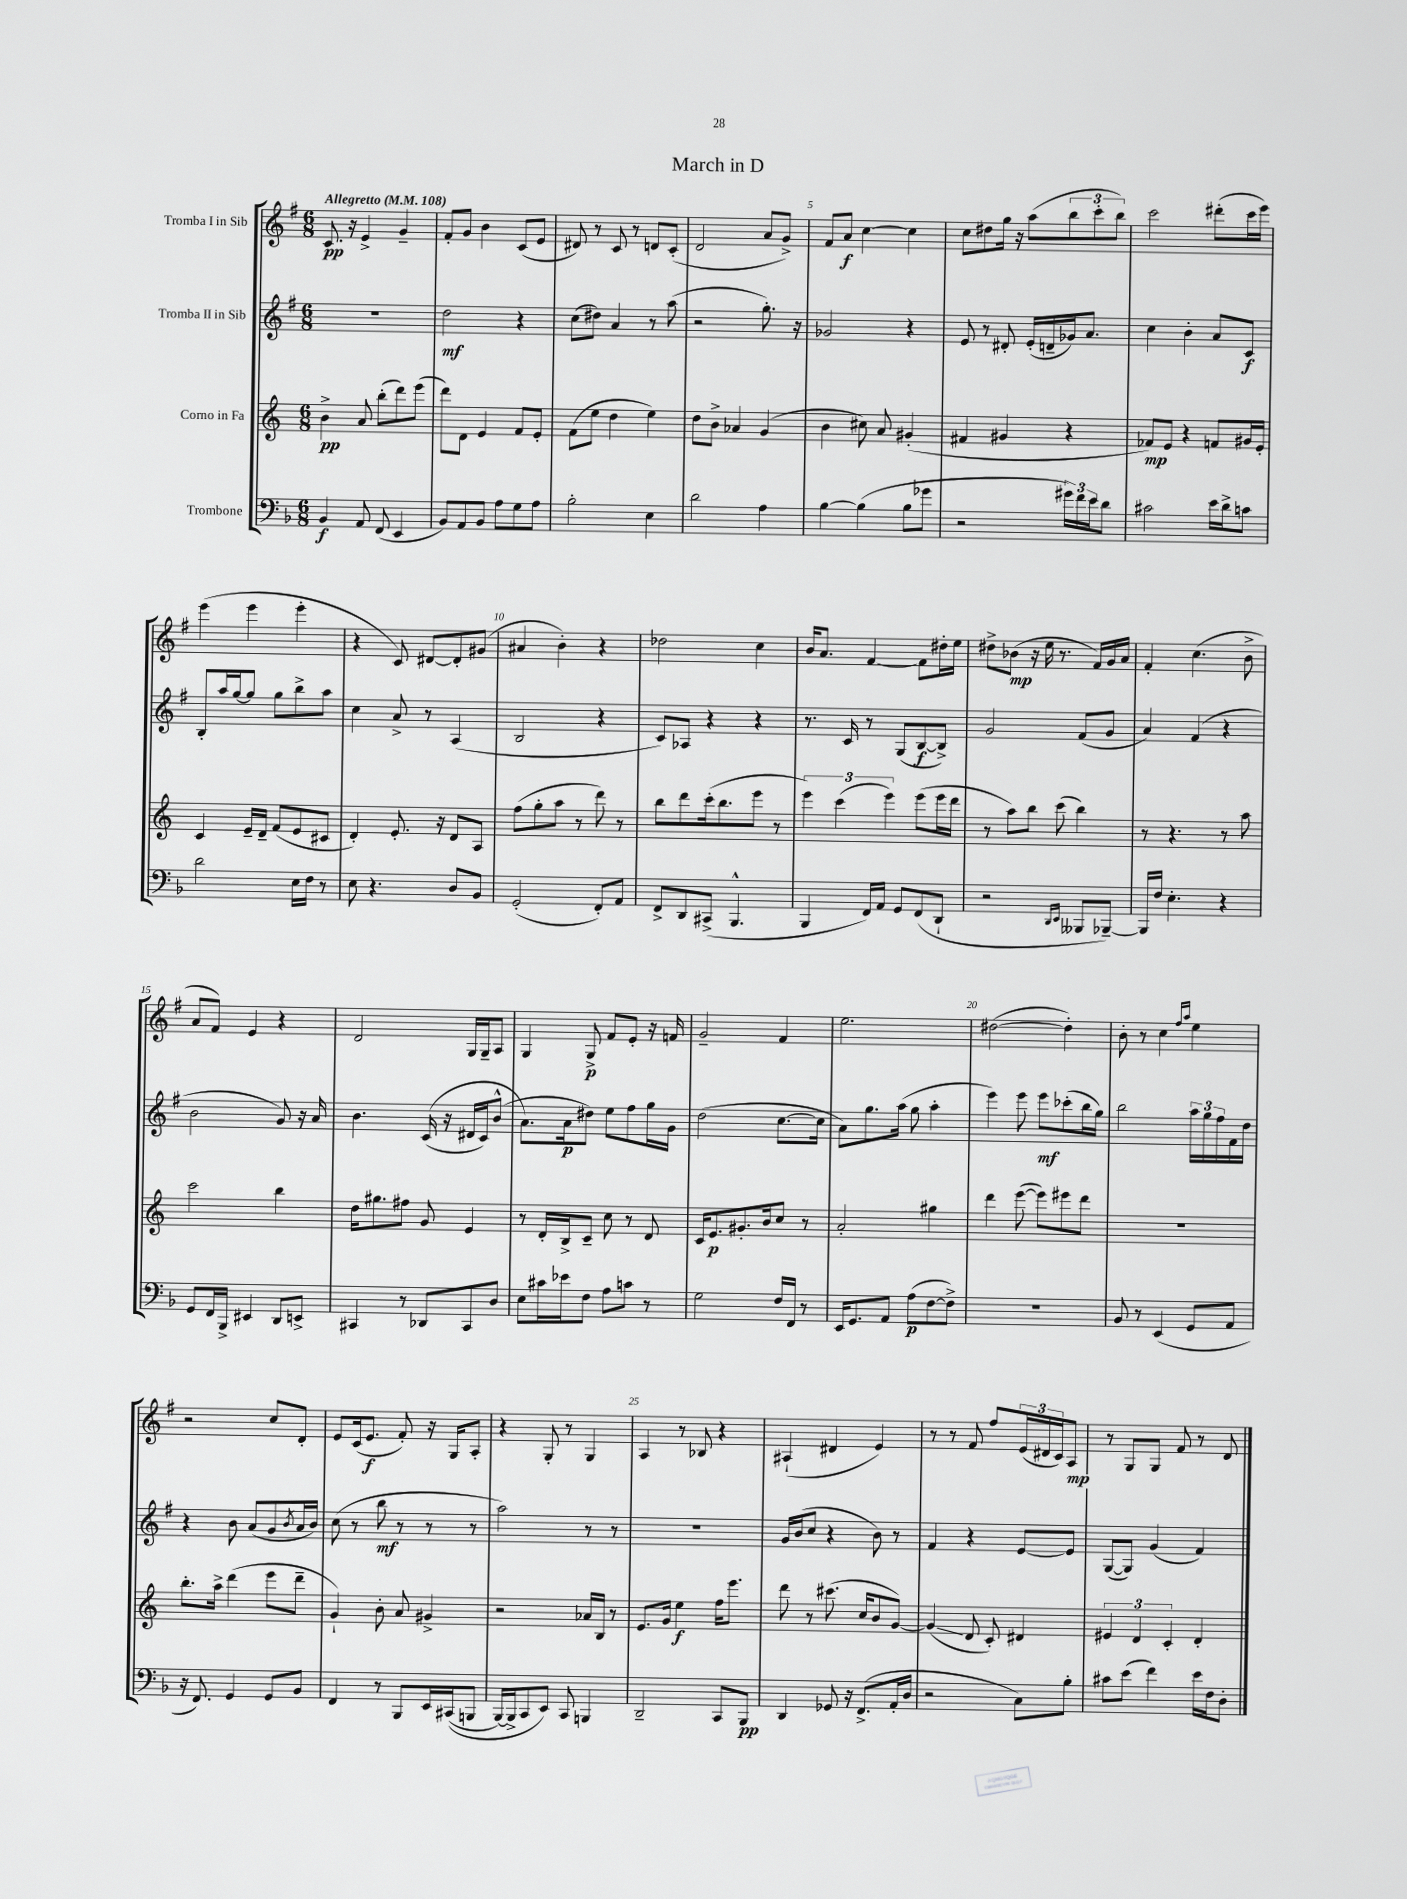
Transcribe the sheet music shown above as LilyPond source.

\header { title = "March in D" }
<<
\new StaffGroup <<
\new Staff = "s0" \with { instrumentName = "Tromba I in Sib" } {
    \clef treble \key g \major \numericTimeSignature \time 6/8 \tempo "Allegretto" 4 = 108
    c'8.\pp r16 e'4-> g'4-- |
    fis'8-. g'8 b'4 c'8( e'8 |
    dis'8) r8 c'8 r8 d'8 c'8-.( |
    d'2 a'8 g'8->) |
    fis'8 a'8\f c''4~ c''4 |
    c''8 dis''8 g''16 r16 a''8( \tuplet 3/2 { b''8 c'''8-. b''8) } |
    c'''2 dis'''8-.( c'''16 e'''16) |
    e'''4( e'''4 e'''4-. |
    r4 c'8) dis'8~ dis'8-. gis'8( |
    ais'4 b'4-.) r4 |
    des''2 c''4 |
    b'16 a'8. fis'4~ fis'8 dis''16-. e''16 |
    dis''8-> bes'8\mp( r16 e''16 r8. fis'16) g'16 a'16 |
    fis'4-. c''4.( b'8-> |
    a'8 fis'8) e'4 r4 |
    d'2 g16 g16-- a8 |
    g4 g8->\p fis'8 e'8-. r16 f'16 |
    g'2-- fis'4 |
    e''2. |
    dis''2~( dis''4-.) |
    b'8-. r8 c''4 \grace { fis''16 a''16 } e''4 |
    r2 c''8 d'8-. |
    e'8 c'16( e'8.\f fis'8-.) r16 g16 a8-. |
    r4 g8-. r8 g4 |
    a4 r8 bes8 r4 |
    ais4-!( dis'4 e'4) |
    r8 r8 fis'8 fis''8 \tuplet 3/2 { e'16( dis'16 c'16) } a8\mp |
    r8 g8 g8 fis'8 r8 d'8 \bar "|." |
}
\new Staff = "s1" \with { instrumentName = "Tromba II in Sib" } {
    \clef treble \key g \major \numericTimeSignature \time 6/8
    R2. |
    d''2\mf r4 |
    c''8( dis''8) a'4 r8 a''8( |
    r2 g''8.-.) r16 |
    ges'2 r4 |
    e'8 r8 dis'8-. e'16-.( d'16-- ges'16) a'8. |
    c''4 b'4-. a'8 c'8\f |
    b8-. a''16 g''16~ g''8 g''8 b''8-> a''8 |
    c''4 a'8-> r8 a4( |
    b2 r4 |
    c'8) aes8 r4 r4 |
    r8. c'16 r8 g8( b8~\f b8->) |
    g'2 fis'8( g'8 |
    a'4) fis'4( r4 |
    b'2 g'8) r16 a'16 |
    b'4. c'16(\( r16 dis'16 c'16) b'8-^( |
    a'8.\) a'16\p dis''8) e''8 fis''8 g''16 g'16 |
    d''2( c''8.~ c''16 |
    a'8) g''8. a''16( g''8 a''4-. |
    e'''4) e'''8 e'''8\mf ces'''8-.( b''16 g''16) |
    b''2 \tuplet 3/2 { a''16 g''16 fis''16 } fis'16 d''16 |
    r4 b'8 a'8( g'8 \acciaccatura { b'8 } a'16 b'16) |
    c''8( r8 b''8\mf r8 r8 r8 |
    a''2) r8 r8 |
    R2. |
    g'16 b'16( c''8 r4 b'8) r8 |
    fis'4 r4 e'8~ e'8 |
    g8~( g8) g'4( fis'4) \bar "|." |
}
\new Staff = "s2" \with { instrumentName = "Corno in Fa" } {
    \clef treble \key c \major \numericTimeSignature \time 6/8
    b'4->\pp a'8 b''8-.( d'''8) e'''8( |
    d'''8) d'8 e'4 f'8 e'8-. |
    f'8( e''8 d''4 e''4) |
    d''8 b'8-> aes'4 g'4( |
    b'4 cis''8) a'8 gis'4-.( |
    fis'4 gis'4 r4 |
    fes'8\mp) e'8 r4 f'8 gis'16 e'16-. |
    c'4 e'16-- d'16-- f'8( e'8 cis'8 |
    d'4-.) e'8.-. r16 d'8 a8 |
    f''8( g''8-. a''8 r8 d'''8) r8 |
    b''8 d'''8 c'''16-.( b''8. e'''8 r8 |
    \tuplet 3/2 { e'''4) c'''4( e'''4) } e'''8( e'''16 d'''16 |
    r8 a''8) b''8 c'''8( b''4) |
    r8 r4. r8 a''8 |
    c'''2 b''4 |
    d''16 gis''8. fis''8 g'8 e'4 |
    r8 d'16-. b16-> c'8-- c''8 r8 d'8 |
    c'16 e'8.\p gis'8.-. b'16 c''8 r8 |
    a'2-. gis''4 |
    d'''4 e'''8~( e'''8) eis'''8 d'''8 |
    R2. |
    b''8.-. a''16-> d'''4( e'''8 d'''8-- |
    g'4-!) b'8-. a'8 gis'4-> |
    r2 aes'16 b16 r8 |
    e'8. g'16 e''4\f f''16 e'''8. |
    d'''8 r8 cis'''8.( c''16 b'8 g'8~) |
    g'4\glissando( d'8 c'8-.) dis'4 |
    \tuplet 3/2 { eis'4 d'4 c'4-. } d'4-. \bar "|." |
}
\new Staff = "s3" \with { instrumentName = "Trombone" } {
    \clef bass \key f \major \numericTimeSignature \time 6/8
    bes,4\f a,8 f,8( e,4 |
    bes,8) a,8 bes,8 a8 g8 a8 |
    bes2-. e4 |
    d'2 a4 |
    bes4~ bes4( bes8 ges'8 |
    r2 \tuplet 3/2 { gis'16) f'16 e'16 } d'8 |
    cis'2 e'16 d'16-> c'8 |
    d'2 e16 f16 r8 |
    e8 r4. d8 bes,8 |
    g,2-.( f,8-.) a,8 |
    f,8-> d,8 cis,8->( bes,,4.-^ |
    bes,,4 f,16) a,16 g,8 f,8( d,8-! |
    r2 \grace { d,16 e,16 } beses,,8 bes,,8~--) |
    bes,,16 f16 e4.-. r4 |
    g,8 f,16 bes,,16-> eis,4 d,8 e,8-> |
    cis,4 r8 des,8 cis,8 d8 |
    e8 cis'16 ees'16 f8 a8 c'8 r8 |
    g2 f16 f,16 r8 |
    e,16 g,8. a,8 a8\p( f8~ f8->) |
    R2. |
    bes,8 r8 e,4( g,8 a,8 |
    r16 f,8.) g,4 g,8 bes,8 |
    f,4 r8 bes,,8 e,16 cis,16(\( b,,8 |
    bes,,16~) bes,,16-> c,8 e,8\) c,8 b,,4 |
    d,2-- c,8 bes,,8\pp |
    d,4 ges,8 r16 f,8.->( a,16-. d16 |
    r2 c8) bes8-. |
    cis'8 e'8( f'4) e'16 f16 d8-. \bar "|." |
}
>>
>>
\layout { \context { \Score \override BarNumber.break-visibility = ##(#f #t #t) barNumberVisibility = #(every-nth-bar-number-visible 5) } }
